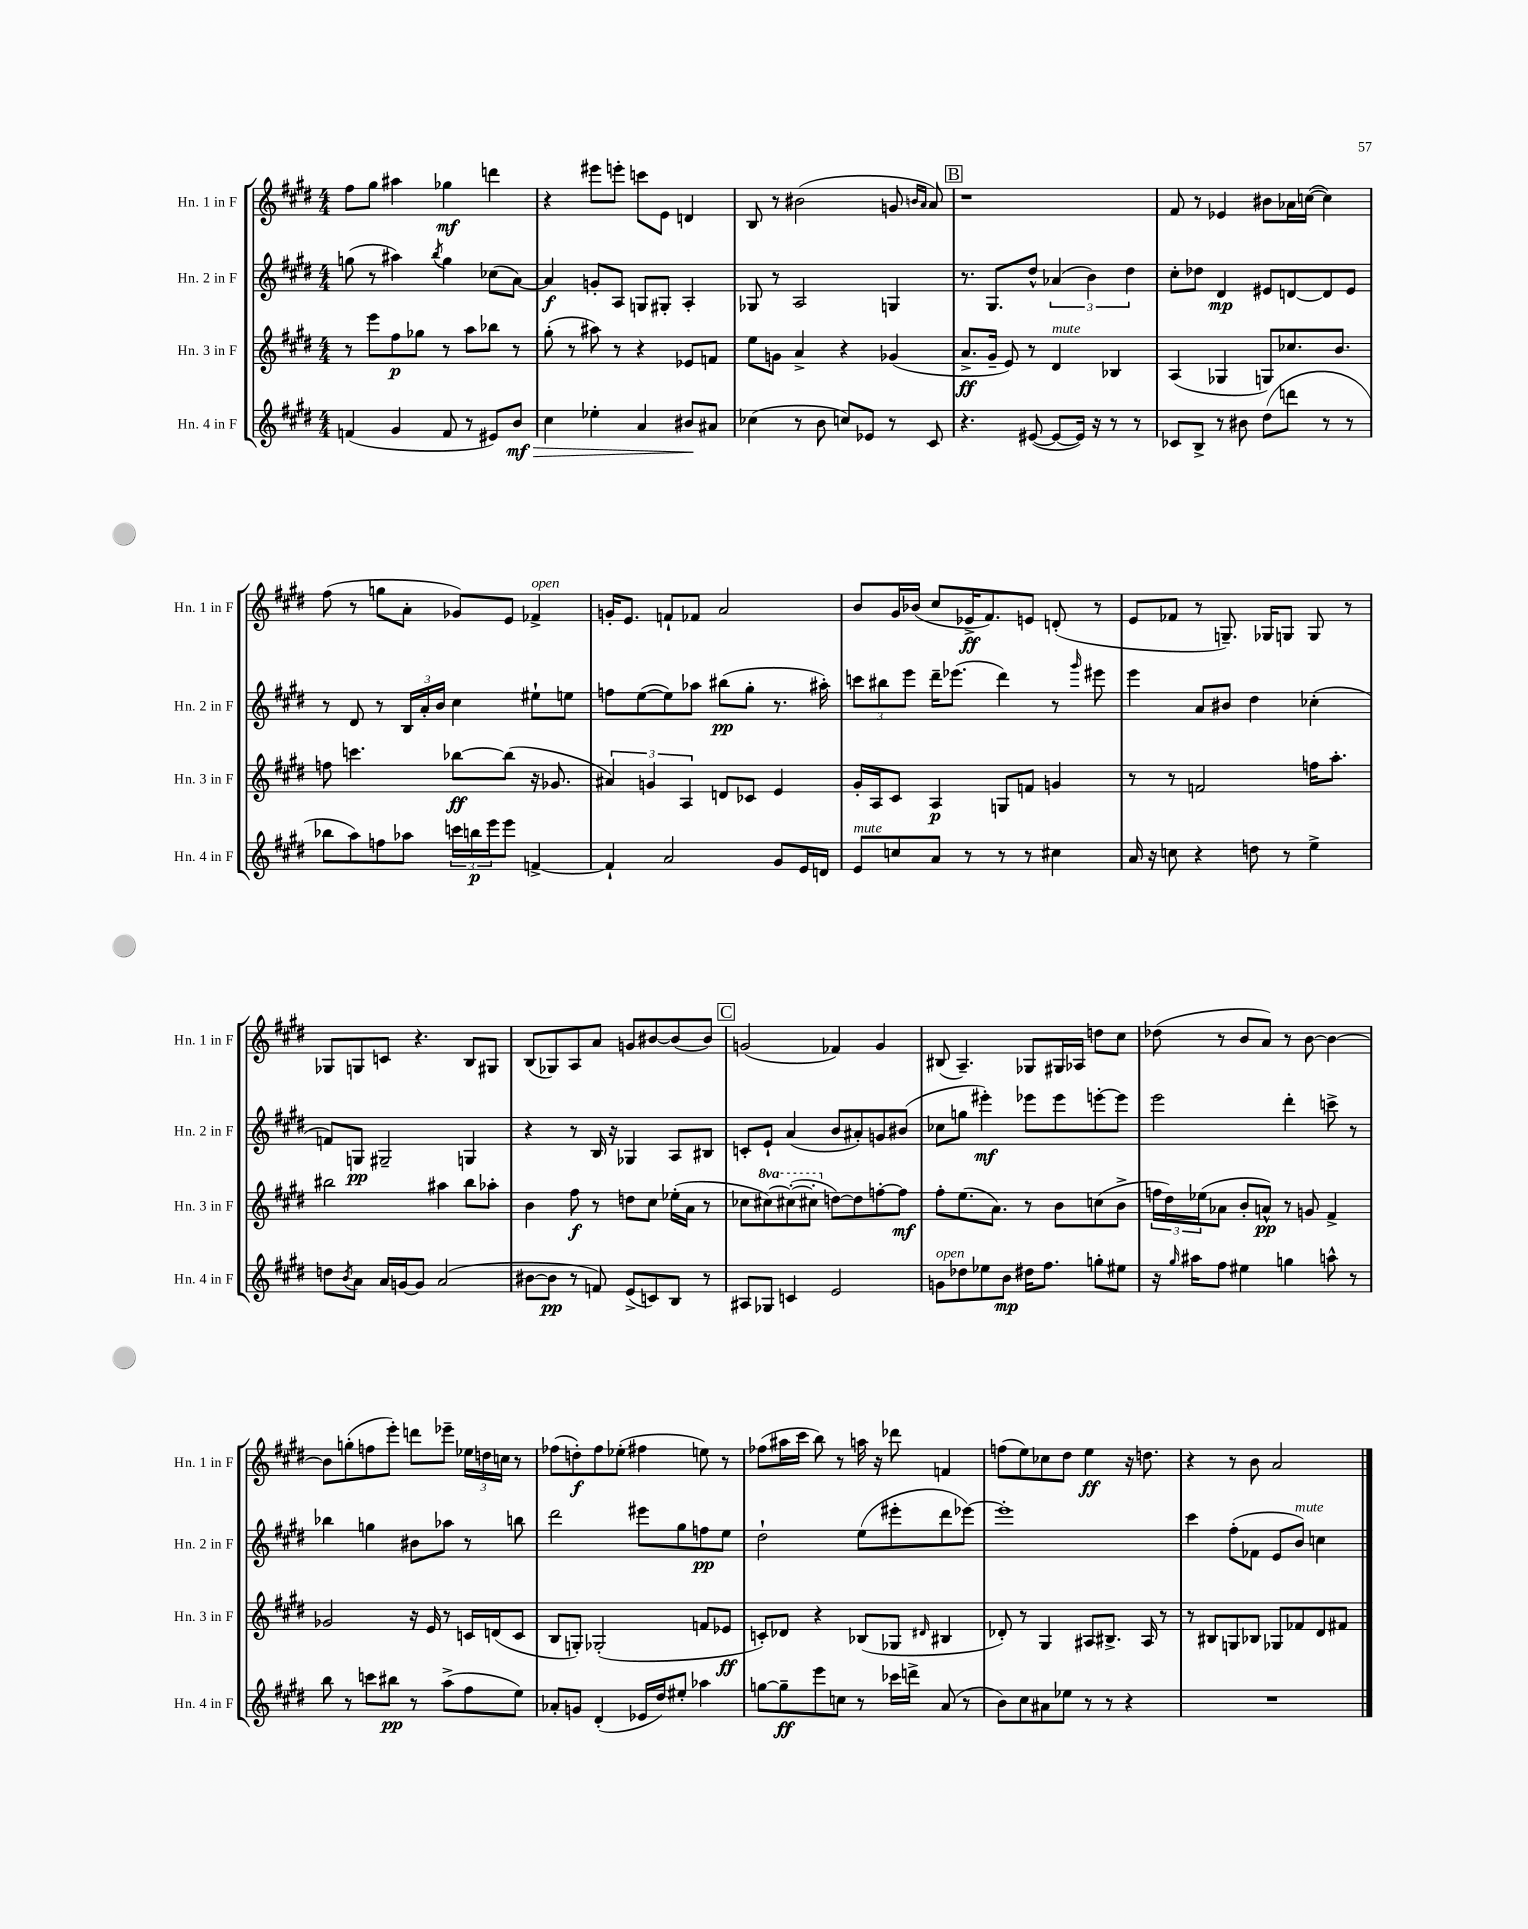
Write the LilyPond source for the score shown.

<<
\new StaffGroup <<
\new Staff = "s0" \with { instrumentName = "Hn. 1 in F" shortInstrumentName = "Hn. 1 in F" } {
    \clef treble \key e \major \numericTimeSignature \time 4/4
    fis''8 gis''8 ais''4 ges''4\mf d'''4 |
    r4 eis'''8 e'''8-. c'''8 e'8 d'4 |
    b8 r8 bis'2( g'8 \grace { b'16 a'16 } a'8) |
    \mark \markup { \box "B" } r1 |
    fis'8 r8 ees'4 bis'8 aes'16 c''16~( c''4) |
    fis''8( r8 g''8 a'8-. ges'8) e'8 fes'4->^\markup { \italic "open" } |
    g'16-. e'8. f'8-! fes'8 a'2 |
    b'8 gis'16 bes'16( cis''8 ees'16->\ff fis'8.) e'8 d'8-.( r8 |
    e'8 fes'8 r8 g8.--) ges16 g8 g8 r8 |
    ges8 g8 c'8 r4. b8 gis8 |
    b8( ges8) a8 a'8 g'8 bis'8~ bis'8( bis'8) |
    \mark \markup { \box "C" } g'2( fes'4) g'4 |
    bis8( a4.--) ges8 gis16 aes16 d''8 cis''8 |
    des''8( r8 b'8 a'8) r8 b'8~ b'4~ |
    b'8 g''8-.( f''8 e'''8-.) d'''8 ees'''8-- \tuplet 3/2 { ees''16 d''16 c''16 } r8 |
    fes''8( d''8-.\f) fes''8 ees''8-.( fis''4 e''8) r8 |
    fes''8( ais''16 cis'''16 b''8) r8 a''16 r16 des'''8 f'4 |
    f''8( e''8) ces''8 dis''8 e''4\ff r16 d''8. |
    r4 r8 b'8 a'2 \bar "|." |
}
\new Staff = "s1" \with { instrumentName = "Hn. 2 in F" shortInstrumentName = "Hn. 2 in F" } {
    \clef treble \key e \major \numericTimeSignature \time 4/4
    g''8( r8 ais''4) \acciaccatura { b''8 } g''4 ces''8( a'8~) |
    a'4\f g'8-. a8 g8 gis8-. a4-. |
    ges8 r8 a2 g4 |
    \mark \markup { \box "B" } r8. gis8. dis''8-^ \tuplet 3/2 { aes'4( b'4) dis''4 } |
    cis''8-. des''8 dis'4\mp eis'8 d'8~ d'8 eis'8 |
    r8 dis'8 r8 \tuplet 3/2 { b16 a'16-. b'16 } cis''4 eis''8-! e''8 |
    f''8 e''8~( e''8) aes''8 bis''8\pp( gis''8-. r8. ais''16-.) |
    \tuplet 3/2 { c'''8 bis''8 e'''8 } dis'''16-- ees'''8.( dis'''4) r8 \grace { gis'''16 } eis'''8 |
    e'''4 a'8 bis'8 dis''4 ces''4-.( |
    f'8) g8\pp gis2-- g4 |
    r4 r8 b16 r16 ges4 a8 bis8 |
    \mark \markup { \box "C" } c'8-. e'8-! a'4( b'8 ais'8-.) g'8 bis'8( |
    ces''8 g''8 eis'''4-.\mf) ees'''8 ees'''8 e'''8~-. e'''8 |
    e'''2 dis'''4-. c'''8-> r8 |
    bes''4 g''4 bis'8 aes''8 r8 b''8 |
    dis'''2 eis'''8 gis''8 f''8\pp e''8 |
    dis''2-! e''8( eis'''8-. dis'''8 ees'''8~) |
    ees'''1-. |
    cis'''4 fis''8-.( fes'8 e'8 b'8^\markup { \italic "mute" }) c''4 \bar "|." |
}
\new Staff = "s2" \with { instrumentName = "Hn. 3 in F" shortInstrumentName = "Hn. 3 in F" } {
    \clef treble \key e \major \numericTimeSignature \time 4/4 \set Staff.ottavationMarkups = #ottavation-simple-ordinals
    r8 e'''8 fis''8\p ges''8 r8 a''8 bes''8 r8 |
    gis''8-.( r8 ais''8) r8 r4 ees'8 f'8 |
    e''8 g'8 a'4-> r4 ges'4( |
    \mark \markup { \box "B" } a'8.->\ff gis'16-- e'8) r8 dis'4^\markup { \italic "mute" } bes4 |
    a4( ges4 g8) ces''8. b'8. |
    f''8 c'''4. bes''8~\ff bes''8( r16 ges'8. |
    \tuplet 3/2 { ais'4) g'4 a4 } d'8 ces'8 e'4 |
    gis'16-. a16 cis'8 a4\p g8 f'8 g'4 |
    r8 r8 f'2 f''16 a''8.-. |
    bis''2 ais''4 bis''8 aes''8-. |
    b'4 fis''8\f r8 d''8 cis''8 ees''16-.( a'16 r8 |
    \mark \markup { \box "C" } ces''8 \ottava #1 cis'''!8~) cis'''!8~-.( cis'''!8-. \ottava #0 d''8~) d''8 f''8~-. f''8\mf |
    fis''8-. e''8.( a'8.) r8 b'8 c''8( b'8-> |
    \tuplet 3/2 { f''16 dis''16) ees''16( } aes'8 b'8-. a'8-^\pp) r8 g'8 fis'4-> |
    ges'2 r16 e'16 r8 c'16 d'16( c'8 |
    b8 g8-.) ges2-.( f'8 ees'8\ff |
    c'8-.) des'8 r4 bes8( ges8 \grace { dis'16 } bis4 |
    des'8-.) r8 gis4 ais8 bis8.-> ais16 r8 |
    r8 bis8 g8 bes8 ges8 fes'8 dis'8 fis'8 \bar "|." |
}
\new Staff = "s3" \with { instrumentName = "Hn. 4 in F" shortInstrumentName = "Hn. 4 in F" } {
    \clef treble \key e \major \numericTimeSignature \time 4/4
    f'4( gis'4 f'8 r8 eis'8) b'8\mf\> |
    cis''4 ees''4-. a'4 bis'8\! ais'8 |
    ces''4( r8 b'8 c''8) ees'8 r8 cis'8 |
    \mark \markup { \box "B" } r4. eis'8~( eis'8~ eis'16) r16 r8 r8 |
    ces'8 b8-> r8 bis'8 dis''8( d'''8 r8 r8 |
    bes''8 a''8) f''8 aes''8 \tuplet 3/2 { c'''16 b''16\p e'''16 } e'''8 f'4~-> |
    f'4-! a'2 gis'8 e'16 d'16 |
    e'8^\markup { \italic "mute" } c''8 a'8 r8 r8 r8 cis''4 |
    a'16 r16 c''8 r4 d''8 r8 e''4-> |
    d''8 \acciaccatura { b'8 } a'8 a'16 g'16~ g'8 a'2( |
    bis'8~ bis'8\pp r8 f'8) e'8->( c'8) b8 r8 |
    \mark \markup { \box "C" } ais8 ges8 c'4 e'2 |
    g'8^\markup { \italic "open" } des''8 ees''8 b'8\mp dis''16 fis''8. g''8-. eis''8 |
    r16 \grace { gis''16 } ais''16 fis''8 eis''4 g''4 a''8-^ r8 |
    b''8 r8 c'''8 bis''8\pp r8 a''8->( fis''8 e''8) |
    aes'8-. g'8 dis'4-.( ees'16 dis''16) eis''8-. aes''4 |
    g''8~ g''8--\ff e'''8 c''8 r8 ces'''16 d'''16-> a'8( r8 |
    b'8) cis''8 ais'8 ees''8 r8 r8 r4 |
    R1 \bar "|." |
}
>>
>>
\layout { \context { \Score \remove "Bar_number_engraver" } }
